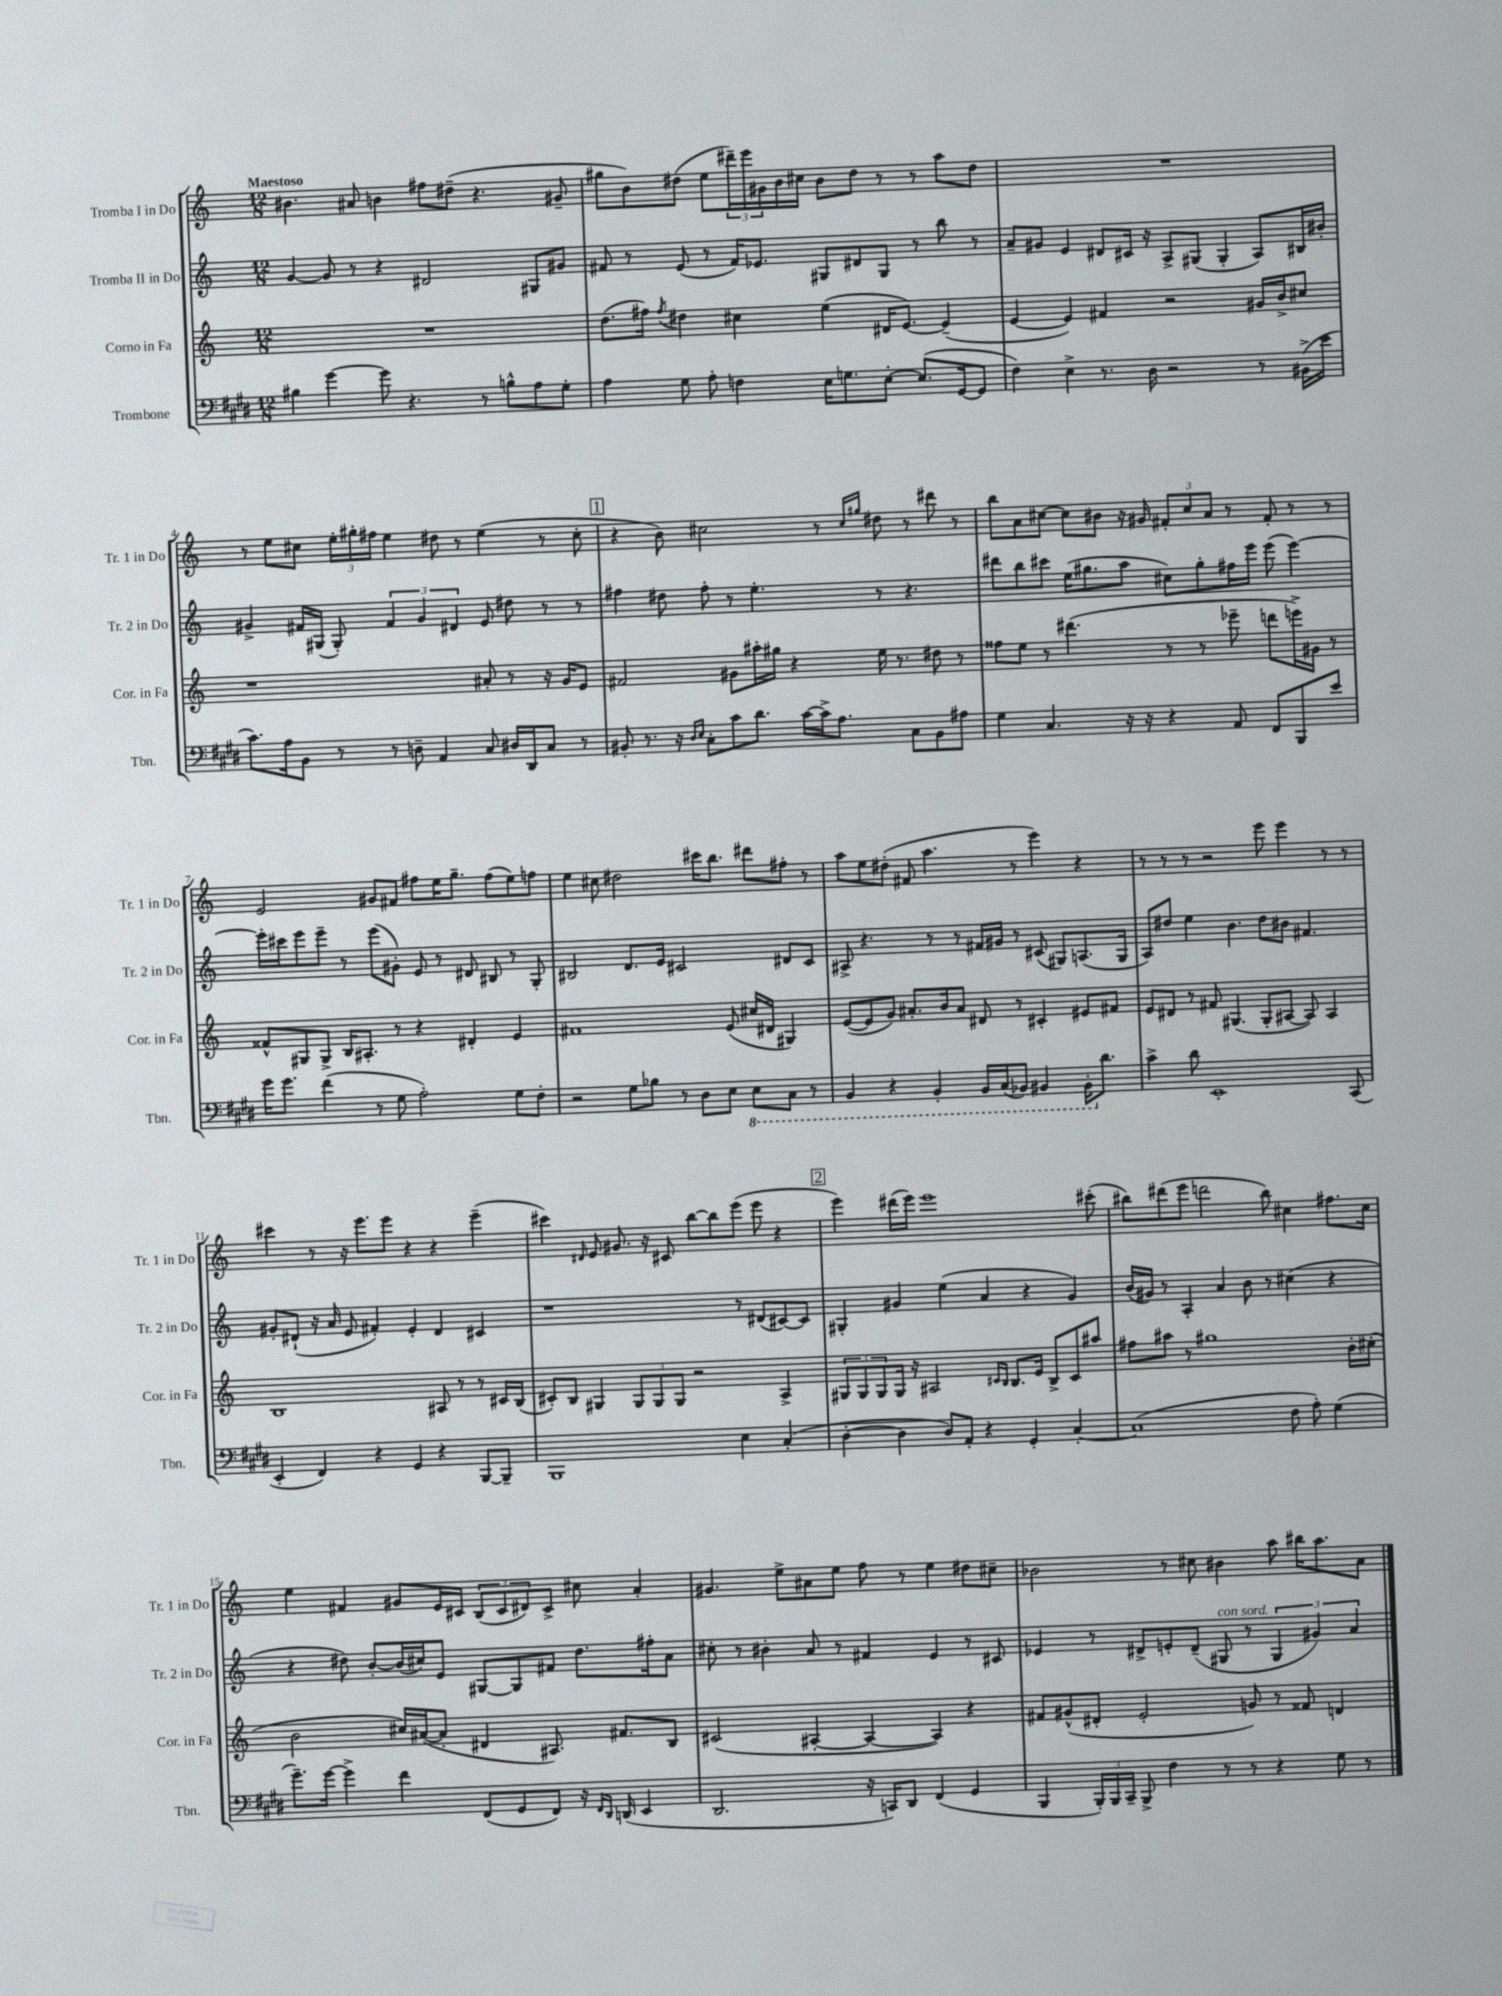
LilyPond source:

<<
\new StaffGroup <<
\new Staff = "s0" \with { instrumentName = "Tromba I in Do" shortInstrumentName = "Tr. 1 in Do" } {
    \clef treble \key c \major \numericTimeSignature \time 12/8 \tempo "Maestoso"
    bis'4. ais'8 b'4 fis''8 dis''8--( r4. gis'8-- |
    gis''8 b'8) dis''8( e''8 \tuplet 3/2 { dis'''16--) e'''16 gis'16 } b'16 cis''16 b'8 dis''8 r8 r8 a''8 dis''8 |
    R1. |
    r8 e''8 cis''8 \tuplet 3/2 { e''16-. gis''16-. fis''16 } e''4 dis''8 r8 e''4( r8 cis''8-. |
    \mark \markup { \box "1" } r4 b'8) cis''2 r8 \grace { cis''16 gis''16 } dis''8 r8 dis'''8 r8 |
    b''8 a'8 cis''8~ cis''8 bis'8 r16 gis'16 \tuplet 3/2 { fis'8-. cis''8 a'8 } r8 fis'8-. r8 r8 |
    e'2 gis'8 fis'8 fis''8 e''16 g''8.-- fis''8( e''8) f''8 |
    e''4 cis''8 dis''2 cis'''16 b''8. dis'''8 fis''8-. r8 |
    a''8 e''8 dis''8-.( fis'8 a''4. r8 e'''4) r4 |
    r8 r8 r8 r2 e'''8 e'''4 r8 r8 |
    cis'''4 r8 r16 e'''8. e'''8 r4 r4 e'''4--( |
    cis'''4) \grace { dis'16 } e'8 gis'8. r16 cis'8 b''8~ b''8 e'''8( e'''8 r4 |
    \mark \markup { \box "2" } e'''4) dis'''16( e'''16) e'''1 cis'''8-.( |
    bis''8) dis'''8( e'''8 d'''2 bis''8) cis''4 fis''8. cis''16 |
    e''4 fis'4 gis'8 e'16 cis'16 \tuplet 3/2 { b8( cis'8 dis'8) } cis'8-> cis''8 a'4-. |
    gis'4. e''8-> ais'8 e''8 f''8 r8 e''4 dis''8 cis''8-- |
    bes'2 r8 cis''8 bis'4 a''8 bis''16 a''8. a'8 \bar "|." |
}
\new Staff = "s1" \with { instrumentName = "Tromba II in Do" shortInstrumentName = "Tr. 2 in Do" } {
    \clef treble \key c \major \numericTimeSignature \time 12/8
    g'4~ g'8 r8 r4 dis'2 gis8 gis'8 |
    fis'8 r8 e'8( r8 fis'16) ees'8. gis8 dis'8 gis8 r8 b''8 r8 |
    a'8-- gis'8 e'4 dis'8 cis'16 r16 a8-> gis8( gis4-. a8) bis16 bis'16-. |
    gis'4-> fis'16 gis16( gis8-.) \tuplet 3/2 { fis'4 gis'4 dis'4 } e'8 dis''8 r8 r8 |
    \mark \markup { \box "1" } fis''4 dis''8 fis''8-. r8 e''4.-. r8 r4. |
    dis'''8 b''8 cis'''8 e''16( gis''8. a''8 cis''8) gis''8-. fis''16 e'''16 e'''8( e'''4~) |
    e'''16-. cis'''16 e'''8 e'''8-- r8 e'''8( gis'8-.) e'8 r8 dis'8 bis8 r8 g8-. |
    bis2 d'8. e'16 cis'2 dis'8 cis'8 |
    ais8-> r4. r8 r8 fis'16 gis'16 r8 cis'8( gis8) a8.( gis16 |
    a8) dis''8 e''4 b'4. dis''8 bis'8 fis'4. |
    gis'8-. dis'8-!( r16 a'16 e'8 fis'4-.) e'4-. dis'4 cis'4 |
    r1 r8 dis'8( cis'8~) cis'8 |
    \mark \markup { \box "2" } gis4-. gis'4 e''4( a'4 r4 gis'4) |
    b'16( gis'16) r8 a4-. a'4 b'8 r8 cis''4( r4 |
    r4 dis''8) b'8~-. b'16( cis''16) e'8 gis8~ gis8 fis'8 dis''8. fis''16-. a'8 |
    cis''8-. r8 bis'4-. a'8 r8 fis'4 e'4 r8 cis'8 |
    ees'4 r8 dis'8-> e'8-. dis'8--( gis8^\markup { \italic "con sord." } r8 \tuplet 3/2 { gis4 gis'4) a'4 } \bar "|." |
}
\new Staff = "s2" \with { instrumentName = "Corno in Fa" shortInstrumentName = "Cor. in Fa" } {
    \clef treble \key c \major \numericTimeSignature \time 12/8
    R1. |
    d''8.( fis''16) \acciaccatura { fis''8 } dis''4 cis''4 e''4( dis'16 e'8.~) e'4--( |
    e'4~ e'4) fis'4 r2 gis'16 b'16-> cis''8 |
    r1 ais'8-. r8 r16 g'16 e'8 |
    \mark \markup { \box "1" } fis'2 gis'8 ais''16-. gis''16 r4 e''16 r8. dis''8 r8 |
    fisis''8 e''8 r8 dis'''4.( r8 r8 ees'''8-- d'''8 e'''16->) gis'16 r8 |
    fisis'8-^ gis8 gis8-> b16 ais8.-. r8 r4 dis'4-. e'4 |
    fis'1 e'8( cis''16 dis'16 gis4) |
    e'8~( e'8 g'8) ais'8.-. b'16 ais'8 dis'8 r8 cis'4-. eis'8 fis'8 |
    e'8 dis'8 r8 fis'8 gis4.( gis8-. ais8~ ais8) ais4 |
    b1 ais8 r8 r8 cis'16 b16( |
    cis'8-.) b8 gis4 \tuplet 3/2 { gis8 gis8 gis8 } r2 a4-> |
    \mark \markup { \box "2" } \tuplet 3/2 { gis8 gis8 gis8 } gis16 r16 ais2 \grace { cis'16 b16 } b8. e'16 b8-> cis'8 ais''8 |
    fis''8 ais''8 r8 gis''1 b'16-. cis''16-.( |
    b'2 cis''16) ais'16~( ais'8-. dis'4 ais8.) fis'8. b8 |
    cis'2( ais4~-. ais4~ ais4) r4 |
    fis'8 gis'8-^( dis'8-. e'2-. g'8) r8 fisis'8 d'4 \bar "|." |
}
\new Staff = "s3" \with { instrumentName = "Trombone" shortInstrumentName = "Tbn." } {
    \clef bass \key e \major \numericTimeSignature \time 12/8
    bis4 gis'4~ gis'8 r4. r8 b8-^ a8 gis8-. |
    a4 gis8 a8-. f4 e16 g8. e8~-. e8.( gis,16~ gis,8 |
    fis4) e4-> r8. dis16 r2 r8 bis,16->( e'16 |
    cis'8.) a16 b,8 r8 r8 d8-- a,4 cis8 dis16 dis,16 cis8 r8 |
    \mark \markup { \box "1" } bis,8-. r8. r16 \grace { dis16 e16 } cis8-. cis'8 dis'8. cis'16~ cis'16-> a8. cis8 bis,8 ais8 |
    gis4 cis4. r16 r16 r4 a,8 fis,8 b,,8 e'8 |
    gis'16 gis'8. fis'4( r8 gis8 a2-.) gis8 fis8-. |
    r2 gis8 bes8 r8 dis8 e8 \ottava #-1 e,8 cis,8 r8 |
    b,,4 r4 b,,4-. b,,16 cis,16( bes,,8) bis,,4 bis,,16-. \ottava #0 dis'8. |
    cis'4-> dis'8 e,1-. cis,8( |
    e,4-. fis,4) r4 gis,4 r4 b,,8~ b,,8-- |
    b,,1 e4 cis4-.( |
    \mark \markup { \box "2" } dis4~-. dis4 dis8) a,8-. r4 gis,4-. cis4~-. |
    cis1( fis8 a8-.) gis4( |
    gis'8.--) gis'16~ gis'4-> fis'4 fis,8( gis,8 fis,8) r16 \grace { fis,16 dis,16 } d,16( e,4 |
    dis,2. r16 c,16) dis,8 fis,4( gis,4 |
    b,,4 \tuplet 3/2 { b,,16-.) b,,16 cis,16-- } b,,8-> fis4 r8 r8 r4 gis8 r8 \bar "|." |
}
>>
>>
